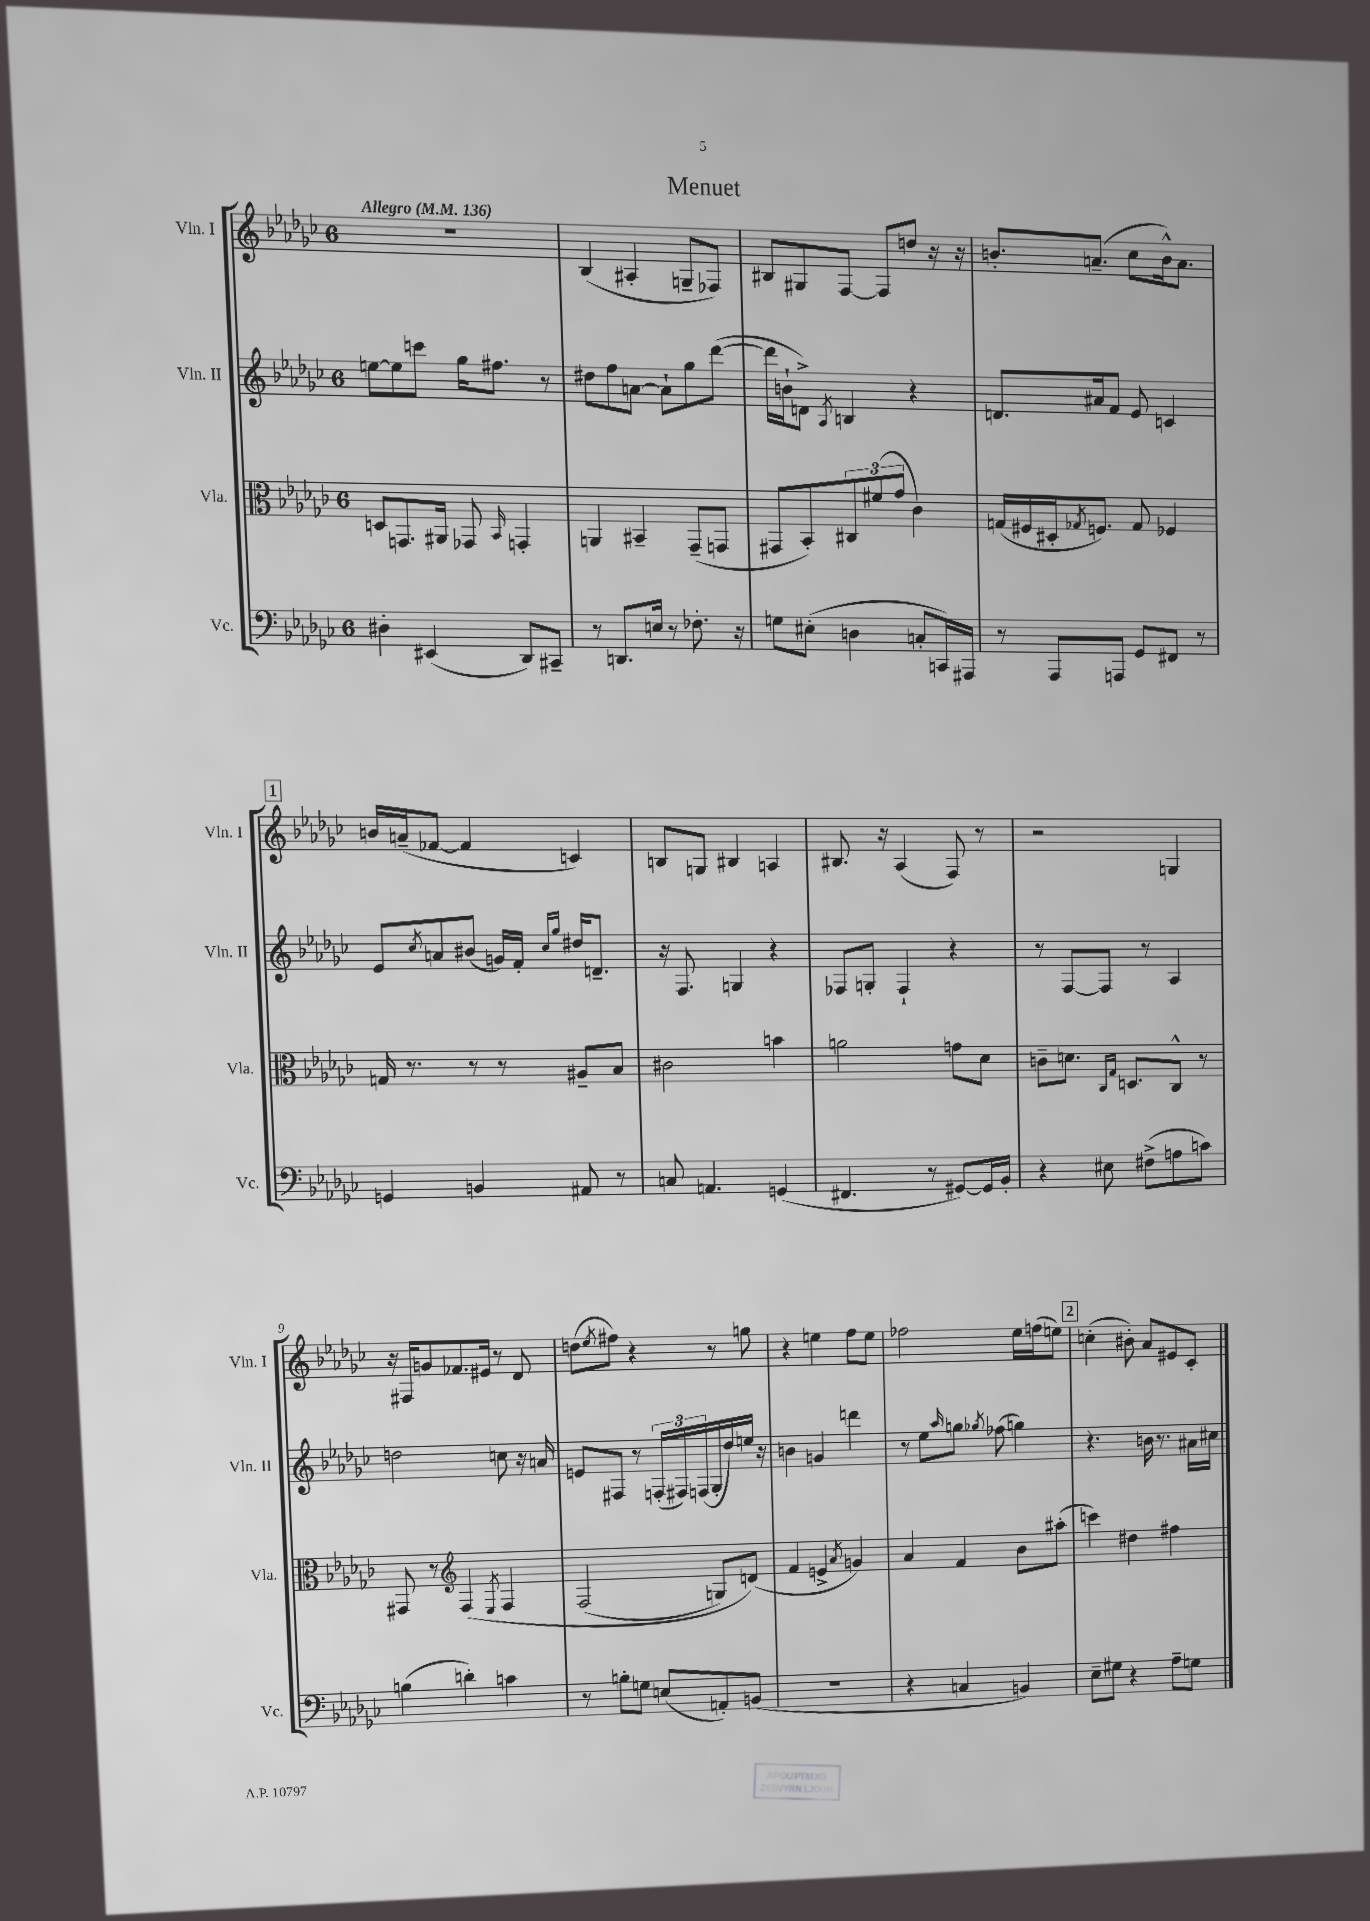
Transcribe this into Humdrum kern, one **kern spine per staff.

**kern	**kern	**kern	**kern
*staff4	*staff3	*staff2	*staff1
*clefF4	*clefC3	*clefG2	*clefG2
*k[b-e-a-d-g-c-]	*k[b-e-a-d-g-c-]	*k[b-e-a-d-g-c-]	*k[b-e-a-d-g-c-]
*M6/8	*M6/8	*M6/8	*M6/8
*MM136	*MM136	*MM136	*MM136
4D#'	8D	[8ee	2.r
.	8.GG	8ee]	.
(4EE#	.	8ccc	.
.	16AA#	.	.
.	8GG-	16gg-	.
.	.	8.ff#	.
.	16qqBB-	.	.
8DD-)	4GG'	.	.
8CC#~	.	8r	.
=	=	=	=
8r	4AA	8dd#	(4B-
8.DD	.	8ff	.
.	4BB#~	[8a	4A#'
16E	.	.	.
8r	.	8a`]	.
8.F-'	(8GG-~	8gg-	8G~
.	8GG	([8ddd-	8F-)
16r	.	.	.
=	=	=	=
8G	8GG#	16ddd-]	8B#
.	.	16b`	.
(8E#'	8BB-')	8d^)	8G#
.	.	8qA-	.
4D	12C#	4B	[8F
.	(12f#	.	.
.	.	.	8F]
.	12g-	.	.
8C'	4c-)	4r	8dd
16CC)	.	.	16r
16AAA#	.	.	16r
=	=	=	=
8r	(16G	8.d	8.b'
.	16F#	.	.
8AAA-	16D#'	.	.
.	8qG-	.	.
.	8.F)	16a#	(8.a~
8AAA	.	8f	.
8GG-	8G-	8e-	8cc-
8FF#	4F-	4c	16b^^)
.	.	.	8.a
8r	.	.	.
=	=	=	=
4GG	16G	8e-	16b
.	8.r	.	(16a~
.	.	8qcc-	.
.	.	8a	[8f-
4BB	8r	(8b#	4f-]
.	8r	16g)	.
.	.	16f'	.
.	.	16qqcc-	.
.	.	16qqgg-	.
8AA#	8A#~	16dd#	4c)
.	.	8.d~	.
8r	8B-	.	.
=	=	=	=
8C	2c#	16r	8B
.	.	8.F	.
4.AA	.	.	8G
.	.	4G	4B#
(4GG	4b	4r	4A
=	=	=	=
4.FF#	2a	8F-	8.B#
.	.	8G'	.
.	.	.	16r
.	.	4F-`	(4A-
8r	.	.	.
[8GG#)	8g	4r	8F)
16GG#]	8d-	.	8r
16BB-'	.	.	.
=	=	=	=
4r	8c~	8r	2r
.	8.d	[8F	.
8E#	.	8F]	.
.	16qqC-	.	.
.	16qqG-	.	.
.	8.D	.	.
(8F#^	.	8r	.
8A	8C-^^	4A-	4G
8c)	8r	.	.
=	=	=	=
(4B	8GG#	2dd	16r
.	.	.	16F#
.	8r	.	8g
*	*clefG2	*	*
4d')	&(4F	.	8.f-
.	.	.	16e#
.	8qE-	.	.
4c	4F	8cc	8r
.	.	16r	8d-
.	.	16a	.
=	=	=	=
8r	(2F	8e	(8dd
.	.	.	8qee-
8B'	.	8F#	8ff#)
8G	.	8r	4r
(8E	.	(24F'	.
.	.	24F#)	.
.	.	(24F	.
8AA')	8G)	16G-'	8r
.	.	16dd-)	.
(8BB	(8d&)	16ee	8gg
.	.	16r	.
=	=	=	=
2.r	4f	4b	4r
.	4e^	4g	4ee
.	8qa-	.	.
.	4g)	4ddd	8ff
.	.	.	8ee
=	=	=	=
4r	4a-	8r	2ff-
.	.	8ee-	.
.	.	16qqaa-	.
4C	4f	8gg	.
.	.	8qgg-	.
.	.	(8ff-	.
4BB)	8b-	4gg)	16ee-
.	.	.	(16ff
.	(8aa#'	.	8ee)
=	=	=	=
8E-~	4ccc)	4.r	(4cc'
8G#	.	.	.
4r	4dd#	.	8b#')
.	.	16b	8a-
.	.	8.r	.
8A-~	4ff#	.	8e#
8G	.	16a#	8c-'
.	.	16cc#	.
==	==	==	==
*-	*-	*-	*-
